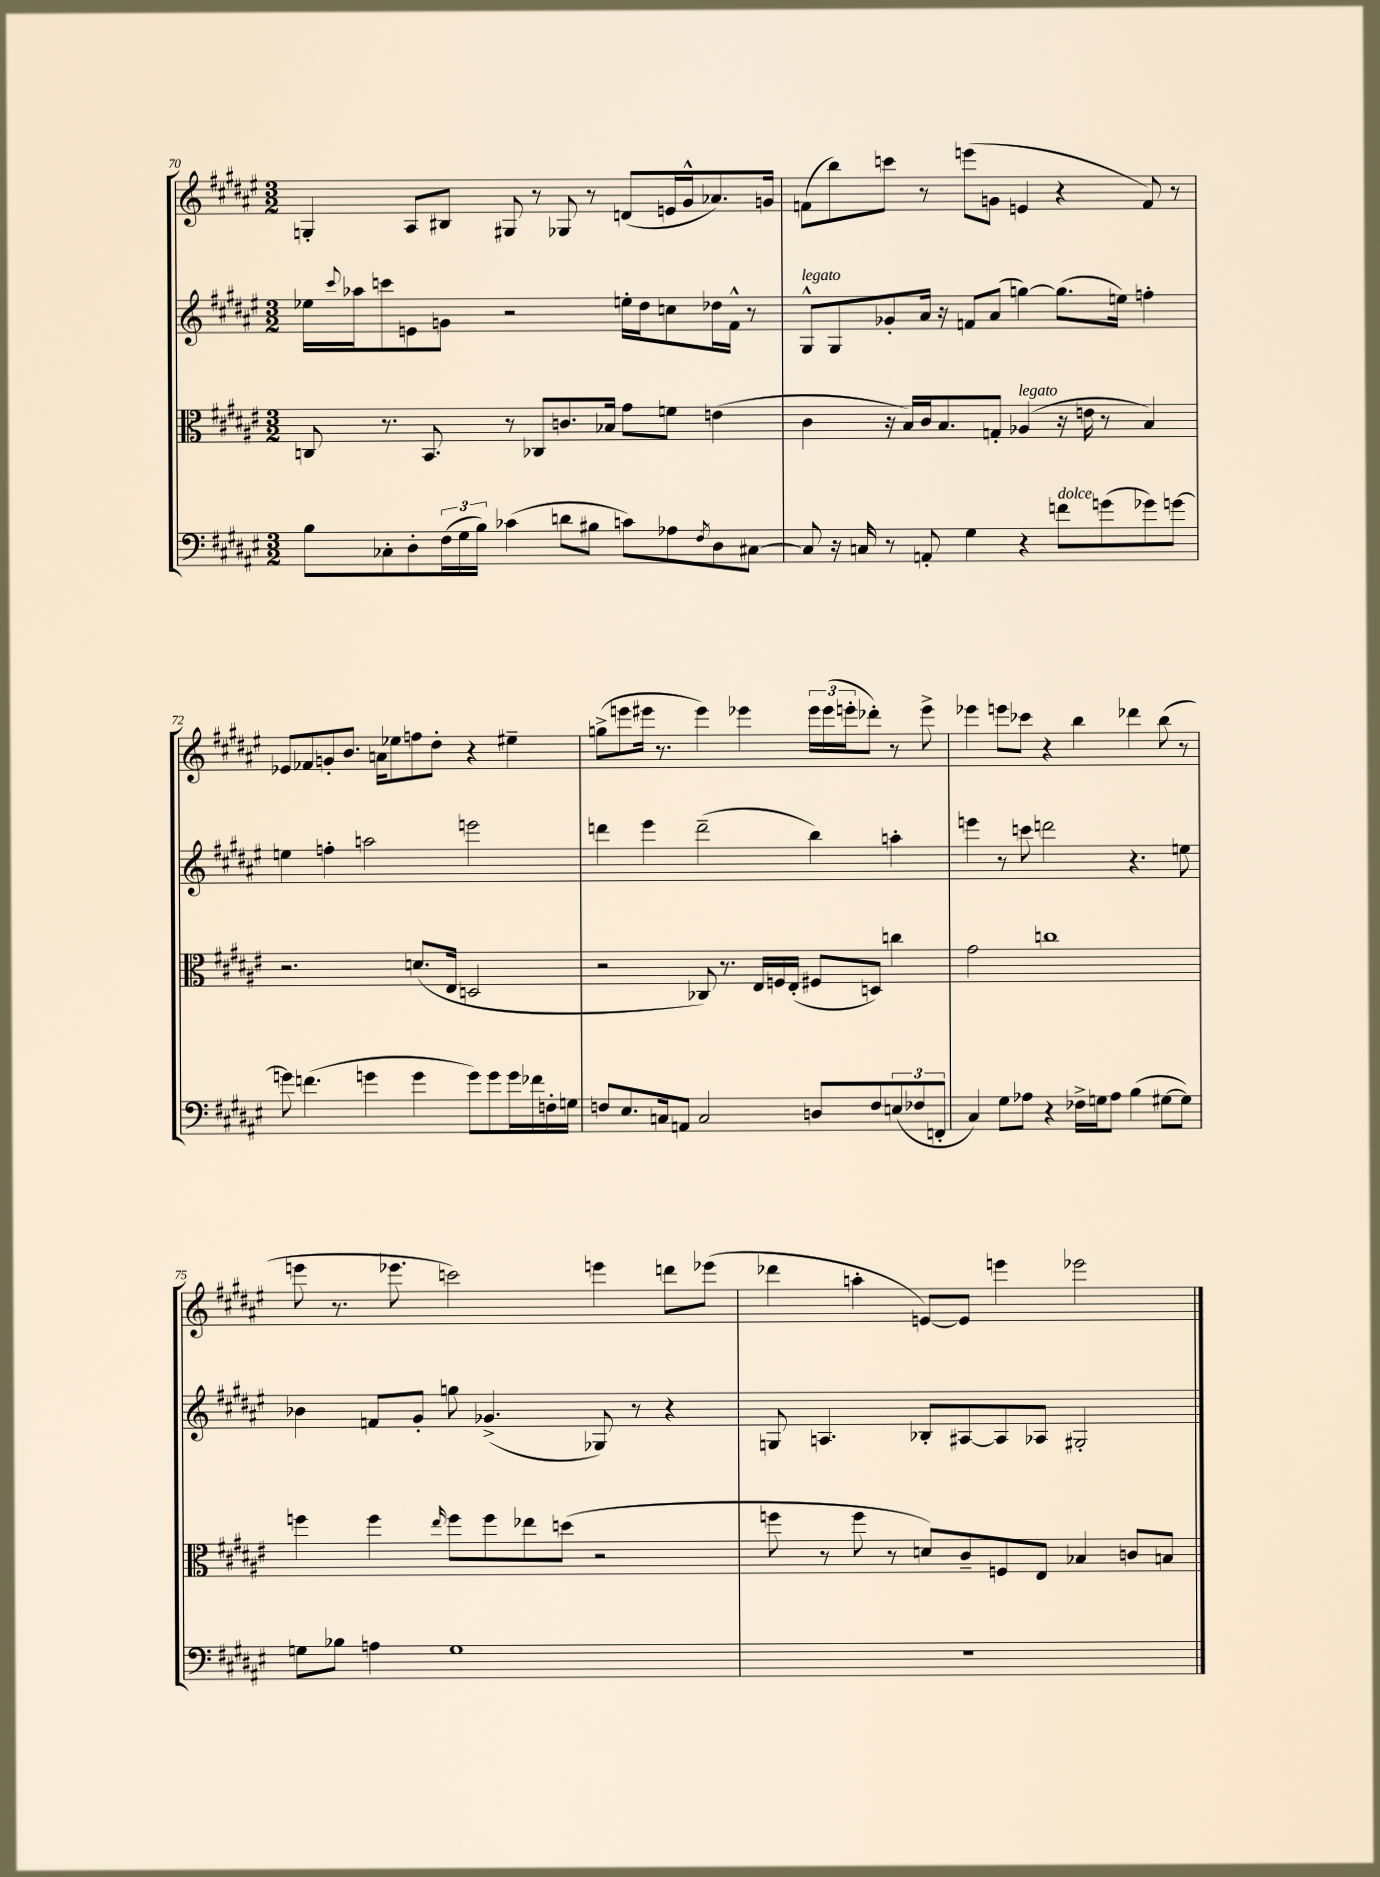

**kern	**kern	**kern	**kern
*staff4	*staff3	*staff2	*staff1
*clefF4	*clefC3	*clefG2	*clefG2
*k[f#c#g#d#a#e#]	*k[f#c#g#d#a#e#]	*k[f#c#g#d#a#e#]	*k[f#c#g#d#a#e#]
*M3/2	*M3/2	*M3/2	*M3/2
8B	8C	16ee-	4G'
.	.	8qqccc#	.
.	.	16aa-	.
8C-'	8.r	8ccc	.
8D#'	.	8e	8A#
.	8.BB	.	.
(24F#	.	8g	8B#
24G#	.	.	.
24B)	.	.	.
(4c-	8r	2r	8G#
.	8C-	.	8r
8d	8.c	.	8G-
8B#	.	.	8r
.	16B-	.	.
8c)	8g#	16ee'	(8d
.	.	16dd#	.
8A-	8f	8cc	16e
.	.	.	16g#^^
8qF#	.	.	.
8D#	(4e	16dd-	8.a-)
.	.	16f#^^	.
[8C#	.	8r	.
.	.	.	16g
=	=	=	=
8C#]	4c#	8G#^^	(8f
16r	.	8G#	8bb)
16C	.	.	.
8r	16r	8g-'	8ccc
.	16B)	.	.
8AA'	16c#	16a#	8r
.	8.B	16r	.
4G#	.	8f	(8eee
.	8G'	(8a#	8g
4r	(4A-	[4gg)	4e
8f	16r	(8.gg]	4r
.	16e	.	.
(8g	8r	.	.
.	.	16ee)	.
8g-)	4B)	4ff'	8f)
[8g	.	.	8r
=	=	=	=
8g]	2.r	4ee	8e-
(4.f	.	.	8f-
.	.	4ff'	8g'
.	.	.	8.b
4g	.	2aa	.
.	.	.	16a
.	.	.	8ee-
4g	(8.d	.	8ff
.	.	.	8dd#'
.	16E#	.	.
8g)	2D	2eee	4r
8g	.	.	.
16g	.	.	4ee#~
16f-	.	.	.
16F'	.	.	.
16G	.	.	.
=	=	=	=
8F	2r	4ddd	(8gg^
8.E#	.	.	8eee
.	.	4eee#	16eee#
16C	.	.	8.r
8AA	.	.	.
2C	8C-)	(2ddd~	4eee#)
.	8.r	.	.
.	.	.	4eee-
.	16E#	.	.
.	16F	.	.
.	(16E#'	.	.
8D	8F#	4bb)	24eee-
.	.	.	(24eee-
.	.	.	24eee'
8F	8D)	.	8ddd-')
(12E	4cc	4aa'	8r
12F-	.	.	.
.	.	.	8eee^
12FF'	.	.	.
=	=	=	=
4C#)	2g#	4eee	4eee-
8G#	.	8r	8eee
8A-	.	8ccc	8ccc-
4r	1cc	2ddd	4r
16F-^	.	.	4bb
16G	.	.	.
8A-	.	.	.
(4B	.	4.r	4ddd-
[8G#	.	.	(8bb
8G#])	.	8ee	8r
=	=	=	=
8G	4ff	4b-	8eee
8B-	.	.	8.r
4A	4ff	8f	.
.	.	.	8.eee-
.	.	8g#'	.
.	16qqee#	.	.
1G	8ff	8gg	2ccc)
.	8ff	(4.g-^	.
.	8ee-	.	.
.	(8dd	.	.
.	2r	8G-)	4eee
.	.	8r	.
.	.	4r	8ddd
.	.	.	(8eee-
=	=	=	=
1.r	8ff	8G	4ddd-
.	8r	4.A	.
.	8ff	.	4aa'
.	8r	.	.
.	8d)	8B-'	[8e)
.	8c#~	[8A#	8e]
.	8F	8A#]	4eee
.	8E#	8A-	.
.	4B-	2G#'	2eee-
.	8c	.	.
.	8B	.	.
==	==	==	==
*-	*-	*-	*-
